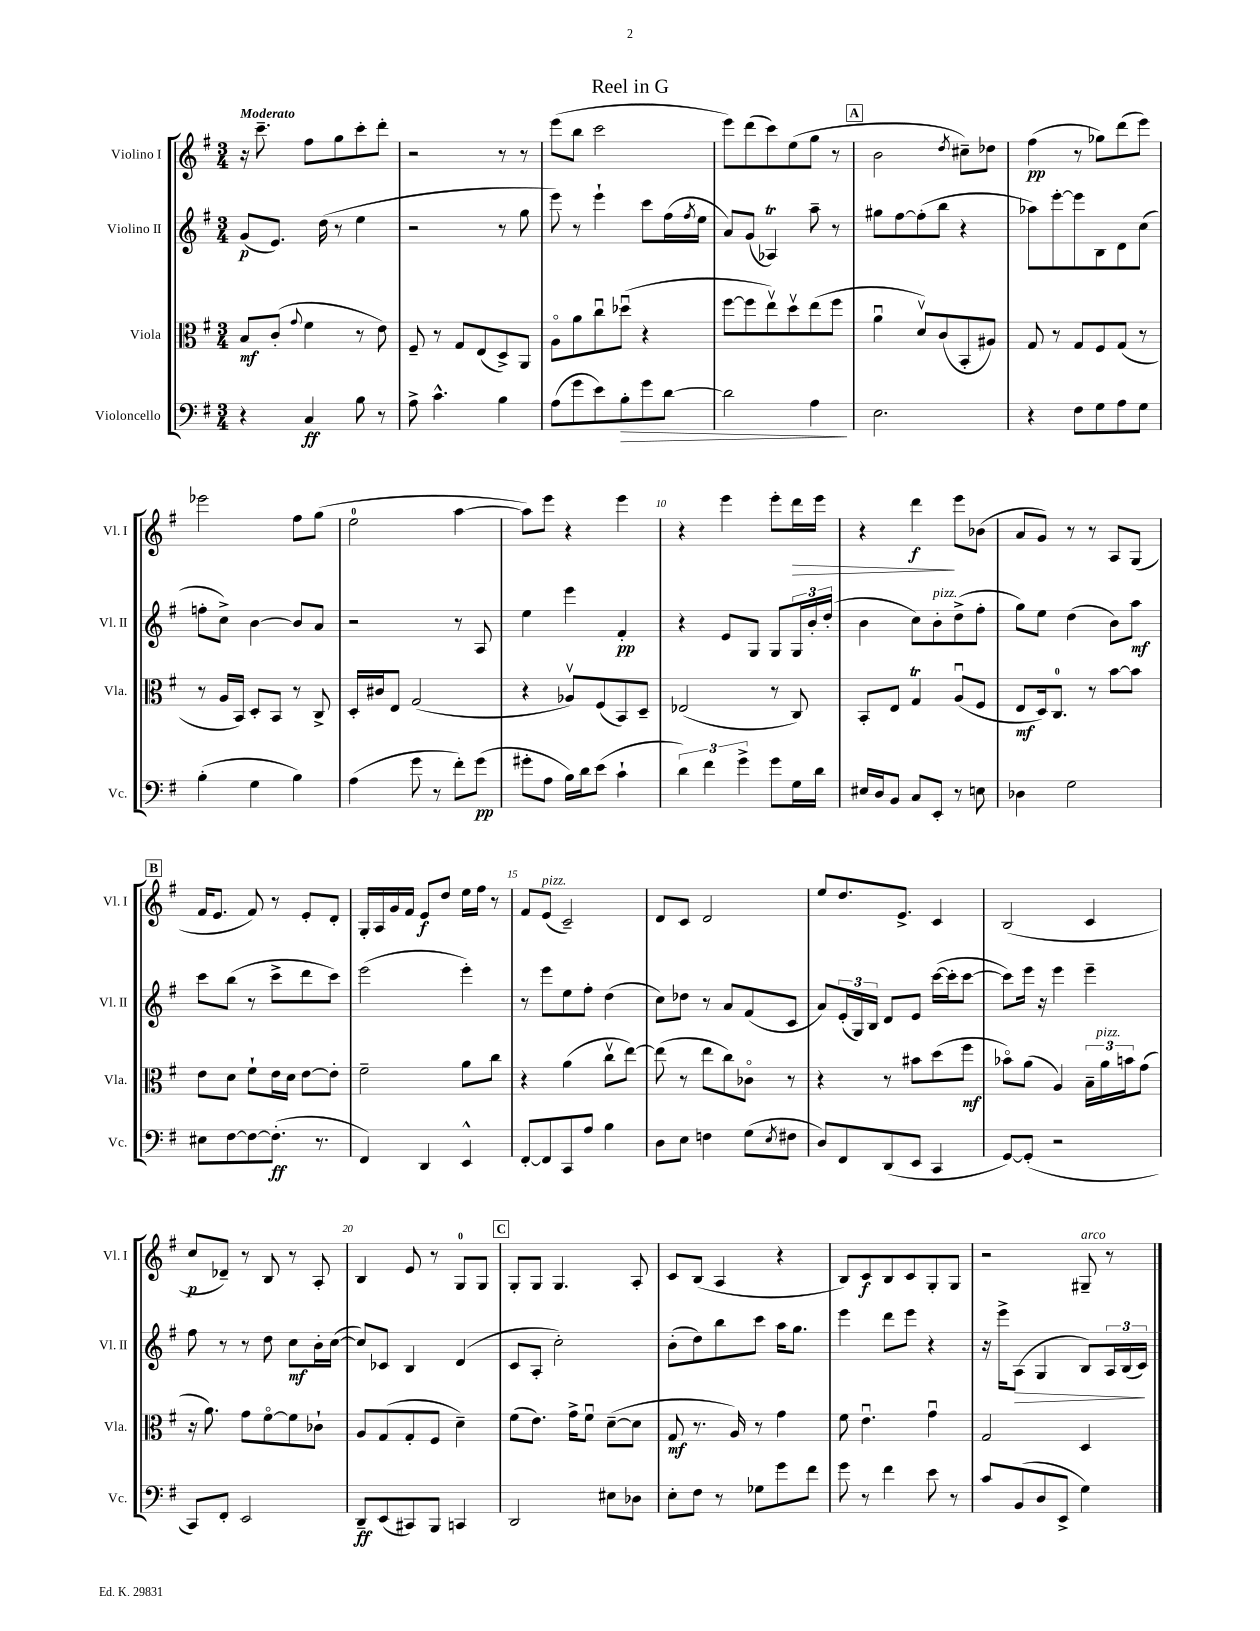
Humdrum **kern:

**kern	**kern	**kern	**kern
*staff4	*staff3	*staff2	*staff1
*clefF4	*clefC3	*clefG2	*clefG2
*k[f#]	*k[f#]	*k[f#]	*k[f#]
*M3/4	*M3/4	*M3/4	*M3/4
4r	8B	(8g	16r
.	.	.	8.ccc~
.	(8c'	8.e)	.
.	8qqg	.	.
4C	4f#	.	8ff#
.	.	(16dd	.
.	.	8r	8gg
8B	8r	4ee	8ccc'
8r	8e)	.	8ddd'
=	=	=	=
8A^	8F#~	2r	2r
4.c^^	8r	.	.
.	8G	.	.
.	(8E	.	.
4B	8D^)	8r	8r
.	8AA	8gg	8r
=	=	=	=
(8A	8Ao	8eee)	(8eee
8g	8a	8r	8bb
8e)	8ccu	4eee`	2ccc
8B'	(8dd-u	.	.
8g	4r	8ccc	.
[8d	.	(16ff#	.
.	.	8qff#	.
.	.	16ee	.
=	=	=	=
2d]	[8ff#	8a)	8eee)
.	8ff#]	(8g	(8ddd
.	8eev)	4A-)	8ccc)
.	8ddv	.	(8ee
4A	(8ee	8aa~	8gg
.	8ff#	8r	8r
=	=	=	=
2.E	4au	8gg#	2b
.	.	[8ff#	.
.	8dv)	(8ff#']	.
.	(8c	8bb	.
.	.	.	8qdd
.	8BB'	4r	8cc#~)
.	8A#)	.	8dd-
=	=	=	=
4r	8G	8aa-)	(4ff#
.	8r	[8eee'	.
8F#	8G	8eee]	8r
8G	8F#	8B	8gg-)
8A	(8G	8d	(8ddd
8G	8r	(8cc	8eee)
=	=	=	=
(4B'	8r	8ff'	2eee-
.	16A	8cc^)	.
.	16BB)	.	.
4G	8D'	[4b	.
.	8BB	.	.
4B)	8r	8b]	8ff#
.	8C^	8a	(8gg
=	=	=	=
(4A	16D'	2r	2ee
.	16c#	.	.
.	8E	.	.
8g	(2G	.	.
8r	.	.	.
8f#')	.	8r	[4aa
(8g	.	8A	.
=	=	=	=
8g#'	4r	4ee	8aa])
8A	.	.	8eee
16B)	8A-v)	4eee	4r
16d	.	.	.
(8e	(8F#	.	.
4c`	8BB)	4f#'	4eee
.	8D~	.	.
=	=	=	=
6d)	(2E-	4r	4r
6f#	.	.	.
.	.	8e	4eee
6g^	.	.	.
.	.	8G	.
8g	8r	8G	8eee'
16G	8C)	24G	16ddd
.	.	24b'	.
16d	.	.	16eee
.	.	(24dd'	.
=	=	=	=
16E#	8BB'	4b	4r
16D	.	.	.
8BB	8E	.	.
8C	4G	8cc)	4ddd
8EE'	.	8b'	.
8r	(8Au	(8dd^	8eee
8E	8F#	8ff#'	(8b-
=	=	=	=
4D-	8E	8gg)	8a
.	16D)	8ee	8g)
.	8.C	.	.
2G	.	(4dd	8r
.	8r	.	8r
.	[8b	8b)	8A
.	8b]	8aa	(8G
=	=	=	=
8E#	8e	8ccc	16f#
.	.	.	8.e
[8F#	8d	(8bb	.
8F#_	8f#`	8r	8f#)
(8.F#']	16e	8ccc^	8r
.	16d	.	.
.	[8e	8ddd	8e'
8.r	.	.	.
.	8e']	8ccc)	8d'
=	=	=	=
4FF#)	2f#~	(2eee	16G'
.	.	.	16A
.	.	.	16g
.	.	.	16f#
4DD	.	.	8e
.	.	.	8dd
4EE^^	8a	4eee')	16ee
.	.	.	16ff#
.	8cc	.	8r
=	=	=	=
[8FF#'	4r	8r	8f#
8FF#]	.	8eee	(8e
8CC	(4a	8ee	2c~)
8A	.	8ff#'	.
4B	8ccv	(4dd	.
.	[8ee)	.	.
=	=	=	=
8D	(8ee]	8cc)	8d
8E	8r	8dd-	8c
4F	8ee	8r	2d
.	8cc)	8a	.
(8G	8c-o	(8f#	.
8qE	.	.	.
8F#	8r	8c	.
=	=	=	=
8D)	4r	8a)	8ee
8FF#	.	(24e'	8.dd
.	.	24G)	.
.	.	24B	.
(8DD	8r	8d	.
.	.	.	8.e^
8EE	8b#	8e	.
4CC	(8dd	([16ccc	4c
.	.	16ccc']	.
.	8ff#	[8ccc	.
=	=	=	=
[8GG)	8b-o)	8ccc])	(2B
(8GG']	(8a	16eee	.
.	.	16r	.
2r	4A)	4eee	.
.	24B~	4eee~	4c
.	24a	.	.
.	24b	.	.
.	(8g	.	.
=	=	=	=
8CC)	16r	8ff#	8cc
.	8.a)	.	.
8FF#'	.	8r	8d-~)
2EE	8g	8r	8r
.	[8f#o	8dd	8B
.	8f#]	8cc	8r
.	8c-`	16b'	8A'
.	.	([16cc	.
=	=	=	=
8DD~	8A	8cc])	4B
(8EE	(8G	8c-	.
8CC#)	8G'	4B	8e
8BBB	8F#	.	8r
4CC	4d~)	(4d	8G
.	.	.	8G
=	=	=	=
2DD	(8f#	8c	8G'
.	8.e)	8A'	8G
.	.	2cc')	4.G
.	16g^	.	.
.	8f#u	.	.
8E#	([8d~	.	.
8D-	8d]	.	8A'
=	=	=	=
8E'	8G	(8b'	8c
8F#	8.r	8dd)	(8B
8r	.	8bb	4A
.	16A)	.	.
8G-	8r	8ccc	.
8g	4g	16aa	4r
.	.	8.gg	.
8f#	.	.	.
=	=	=	=
8g	8f#	4eee	8B)
8r	4.eu	.	8c
4f#	.	8ddd	8B
.	.	8eee	8c
8e	4gu	4r	8G'
8r	.	.	8G
=	=	=	=
8c	2G	16r	2r
.	.	16eee^	.
(8BB	.	(8A	.
8D	.	4G	.
8EE^	.	.	.
4G)	4D	8B)	8G#~
.	.	24A	8r
.	.	(24B	.
.	.	24c)	.
==	==	==	==
*-	*-	*-	*-
